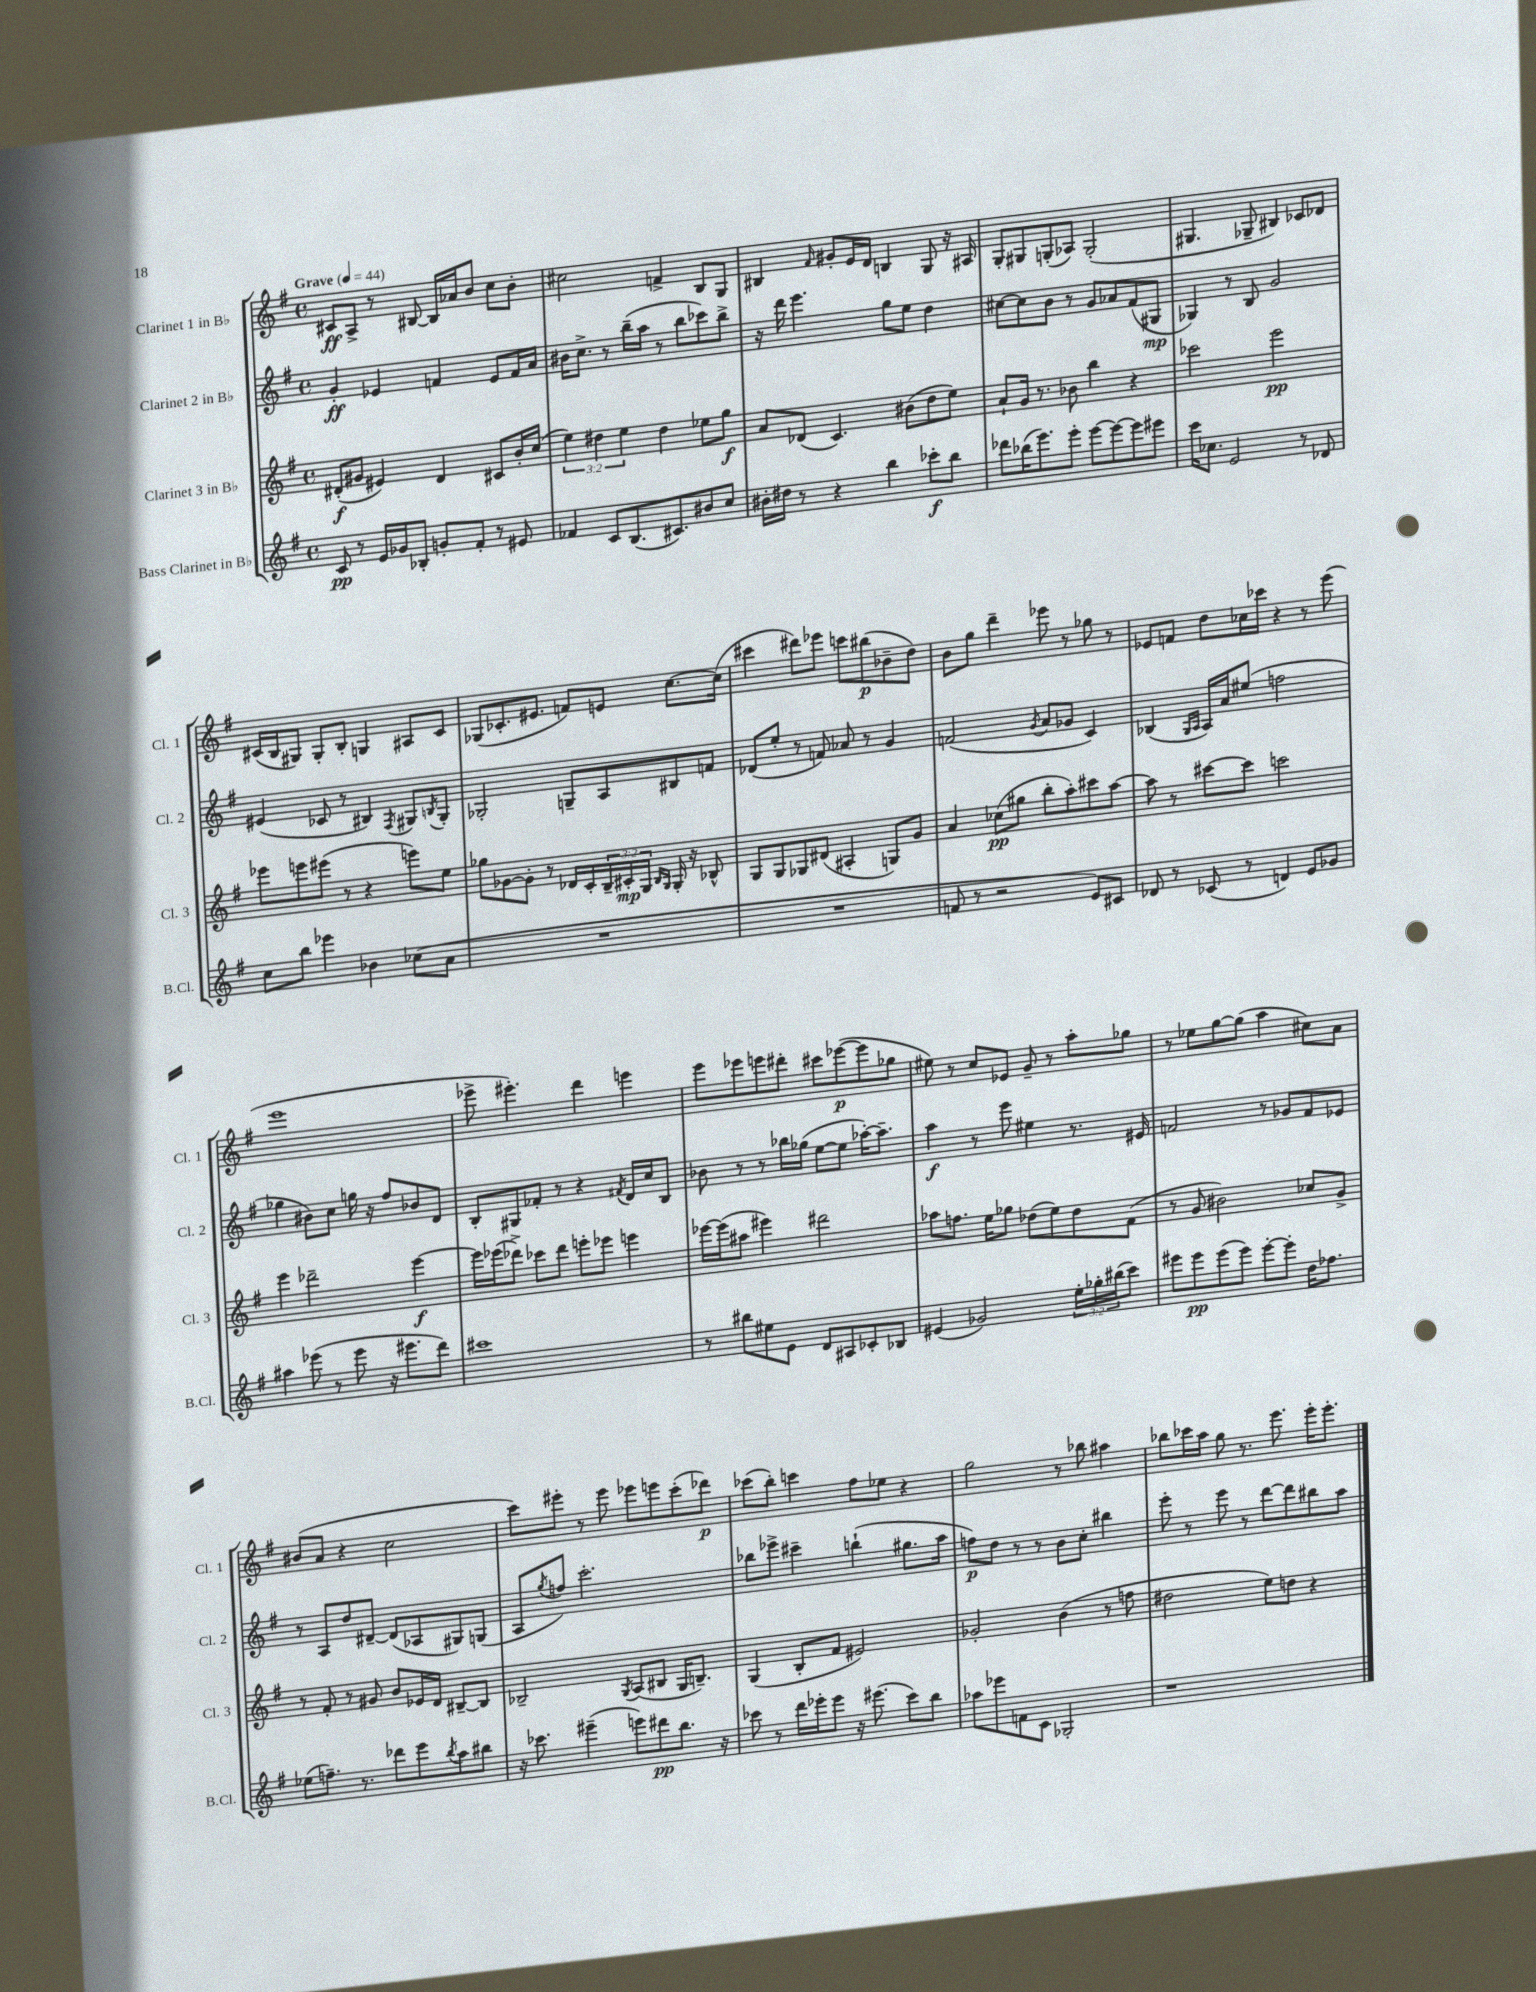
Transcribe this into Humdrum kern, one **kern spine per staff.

**kern	**kern	**kern	**kern
*staff4	*staff3	*staff2	*staff1
*clefG2	*clefG2	*clefG2	*clefG2
*k[f#]	*k[f#]	*k[f#]	*k[f#]
*M4/4	*M4/4	*M4/4	*M4/4
*met(c)	*met(c)	*met(c)	*met(c)
*MM44	*MM44	*MM44	*MM44
8c	(8d#'	4g'	8c#
8r	8g#	.	8A^
16e	4e#)	4e-	8r
16g-	.	.	.
8B-'	.	.	[8B#
8g'	4d#	4f	16B#]
.	.	.	16a-
8f#'	.	.	8b
8r	8c#	8e-	8cc
8e#	16b'	16f	8b'
.	(16cc	16a	.
=	=	=	=
4f-	6ee)	16b#	2cc#
.	.	8.cc^	.
.	6dd#	.	.
8c	.	8r	.
.	6ee	.	.
(8.B	.	(16bb~	.
.	.	16aa	.
.	4dd#	8r	4f^
8.c#)	.	.	.
.	.	8bb	.
8b#	8ee-	8ccc-)	8B
8cc	8gg	8bb^	8G
=	=	=	=
16b#'	8a	16r	4B#
16dd#	.	16ddd	.
8r	(8d-	4.eee	.
.	.	.	16qqf#
4r	4.c)	.	8g#'
.	.	.	16e
.	.	.	16d
4bb	.	8gg	4B
.	(8b#	8ee	.
8ccc-'	8dd	4dd	8G
8bb	8ee)	.	16r
.	.	.	16A#
=	=	=	=
8ddd-	8a`	[8cc#	8G'
(16bb-	16g	8cc#]	8G#
8.eee)	8.r	.	.
.	.	8b	(8G'
8eee'	8b-	8r	8A-)
[8eee	4bb	8g	(2G'
8eee_	.	8a-	.
8eee]	4r	(8f#	.
8eee#	.	8G#	.
=	=	=	=
16ccc	2ccc-	4G-)	4.G#
8.cc-	.	.	.
2e	.	8r	.
.	.	8B	8G-~
.	2eee	2g	4B#)
8r	.	.	8c-
8d-	.	.	8d-
=	=	=	=
8cc	8eee-	(4e#	(16c#
.	.	.	16B
8bb	8eee	.	8G#)
4eee-	(8eee#	8c-	8G#'
.	8r	8r	8B'
4b-	4r	4B#)	4G
.	.	8qF#	.
(8cc-	8eee)	8G#	8A#
.	.	8qB	.
8a	8ee	8G#'	8c#
=	=	=	=
1r	8gg-	2G-'	(8G-
.	[8g-	.	8.c-'
.	8g-']	.	.
.	.	.	8.e#
.	8r	.	.
.	16d-	8G~	8f)
.	16c'	.	.
.	24B~	8A	8e
.	24c#'	.	.
.	24G	.	.
.	16qqB	.	.
.	16qqG	.	.
.	16G'	8B#	[8.cc
.	16r	.	.
.	8B-^^	8f	.
.	.	.	(16cc]
=	=	=	=
1r	8G	(8d-	4ccc#
.	8G	8ee'	.
.	8G-	8r	8ddd#)
.	(8d#	8f)	8eee-
.	4A#'	8a-	8ccc
.	.	8r	(8bb#
.	8G)	4g	8b-~
.	8g	.	8dd)
=	=	=	=
8f	4a	(2f	8b
8r	.	.	8gg
2r	(8cc-	.	4ddd~
.	8gg#	.	.
.	.	8qg	.
.	8bb'	8a	8eee-
.	8aa')	8g-	8r
8e)	8ccc#	4c)	8gg-
8c#	[8aa	.	8r
=	=	=	=
8d-	8aa]	(4B-	8e-
8r	8r	.	8f
.	.	16qqG	.
.	.	16qqA	.
(8c-	[8ccc#	16A)	8dd
.	.	16a	.
8r	8ccc#]	(8ee#	16cc-
.	.	.	16ccc-
4d)	2ccc	2ff	4r
8e	.	.	8r
8g-	.	.	(8eee
=	=	=	=
4aa#	4eee	4gg-	1eee
(8eee-	2ddd-~	8b#)	.
8r	.	8cc	.
8eee-	.	16gg	.
.	.	16r	.
16r	.	8ff#	.
8.eee#	.	.	.
.	[4eee	8b-	.
8ddd)	.	8d	.
=	=	=	=
1ccc#	16eee]	8B'	8eee-^
.	(16eee-	.	.
.	8ddd-^)	8G#	4.eee#')
.	8ccc-	8f-'	.
.	8ddd-	8r	.
.	8eee'	4r	4ddd
.	8eee-	.	.
.	.	8qf#	.
.	4eee	16d	4eee
.	.	16cc	.
.	.	8B	.
=	=	=	=
8r	[16eee-	8b-	8eee
.	(16eee-]	.	.
8bb#	8aa#	8r	8eee-
8ee#	4eee#)	8r	8eee
8e	.	16bb-	8ddd#'
.	.	(16gg-	.
8d	2ddd#	[8ee	8ccc#
8A#	.	8ee]	([8eee-
8c-'	.	[16aa-')	8eee-]
.	.	8.aa-~]	.
8B-	.	.	8gg-
=	=	=	=
(4e#	8aa-	4aa	8ee#)
.	8.ff	.	8r
2g-)	.	8r	8cc
.	16ee	.	.
.	8gg-	8eee	8e-
.	(8dd-	4ee#	8g~
.	8ee)	.	8r
24ee'	8dd-	8.r	8aa'
24gg-'	.	.	.
(24bb#	.	.	.
8ccc)	(8f#	.	8gg-
.	.	16e#	.
=	=	=	=
8eee#	8r	2f	8r
8eee#	8g	.	8ee-
(8eee#	2b#)	.	[8gg
8eee#)	.	.	(8gg]
[8eee#'	.	8r	4aa
8eee#']	.	8g-	.
16dd	8cc-	8f	8cc#)
8.ff-	.	.	.
.	8g^	8e-	8a
=	=	=	=
(8ee-	8r	8r	(8b#
8.ff~)	8f#'	8A	8a
.	8r	8dd	4r
8.r	.	.	.
.	8g#	[8d#~	.
8ddd-	8b	(8d#]	2cc
8eee	16e-	8A-	.
.	16d	.	.
8qbb	.	.	.
8aa	[8B#~	8G#)	.
8bb#	8B#]	(8G	.
=	=	=	=
16r	2B-~	8A	8ccc)
8.ccc-	.	.	.
.	.	8qgg	.
.	.	8ff)	8eee#'
(4eee#~	.	2.ccc'	8r
.	.	.	8eee#
.	8qG	.	.
8eee)	(8A	.	8eee-
8ddd#	8B#	.	8eee
8.bb	16G	.	(8ccc'
.	8.B~)	.	.
.	.	.	8ddd-)
16r	.	.	.
=	=	=	=
8ccc-	(4G	8bb-	(8ccc-
8r	.	8eee-^	8bb')
16ddd	8B'	4ccc#~	4ccc
16eee-'	.	.	.
8eee-	8f#	.	.
16r	2e#)	(4bb`	8ff#
(8.eee#	.	.	.
.	.	.	8ee-
8ccc-)	.	8.gg#	4r
8bb	.	.	.
.	.	16aa	.
=	=	=	=
8aa-	2g-'	8ff)	2gg
8eee-	.	8dd	.
8f	.	8r	.
8c	.	8r	.
2G-'	(4b	8b	8r
.	.	8cc'	8bb-
.	8r	4bb#	4aa#
.	8ff	.	.
=	=	=	=
1r	2dd#	8eee'	8bb-
.	.	8r	16ccc-
.	.	.	16aa
.	.	8eee	8gg
.	.	8r	8.r
.	8ee)	[8ddd	.
.	.	.	8.eee
.	8dd	8ddd]	.
.	4r	8bb#	16eee'
.	.	.	8.eee'
.	.	8aa	.
==	==	==	==
*-	*-	*-	*-
